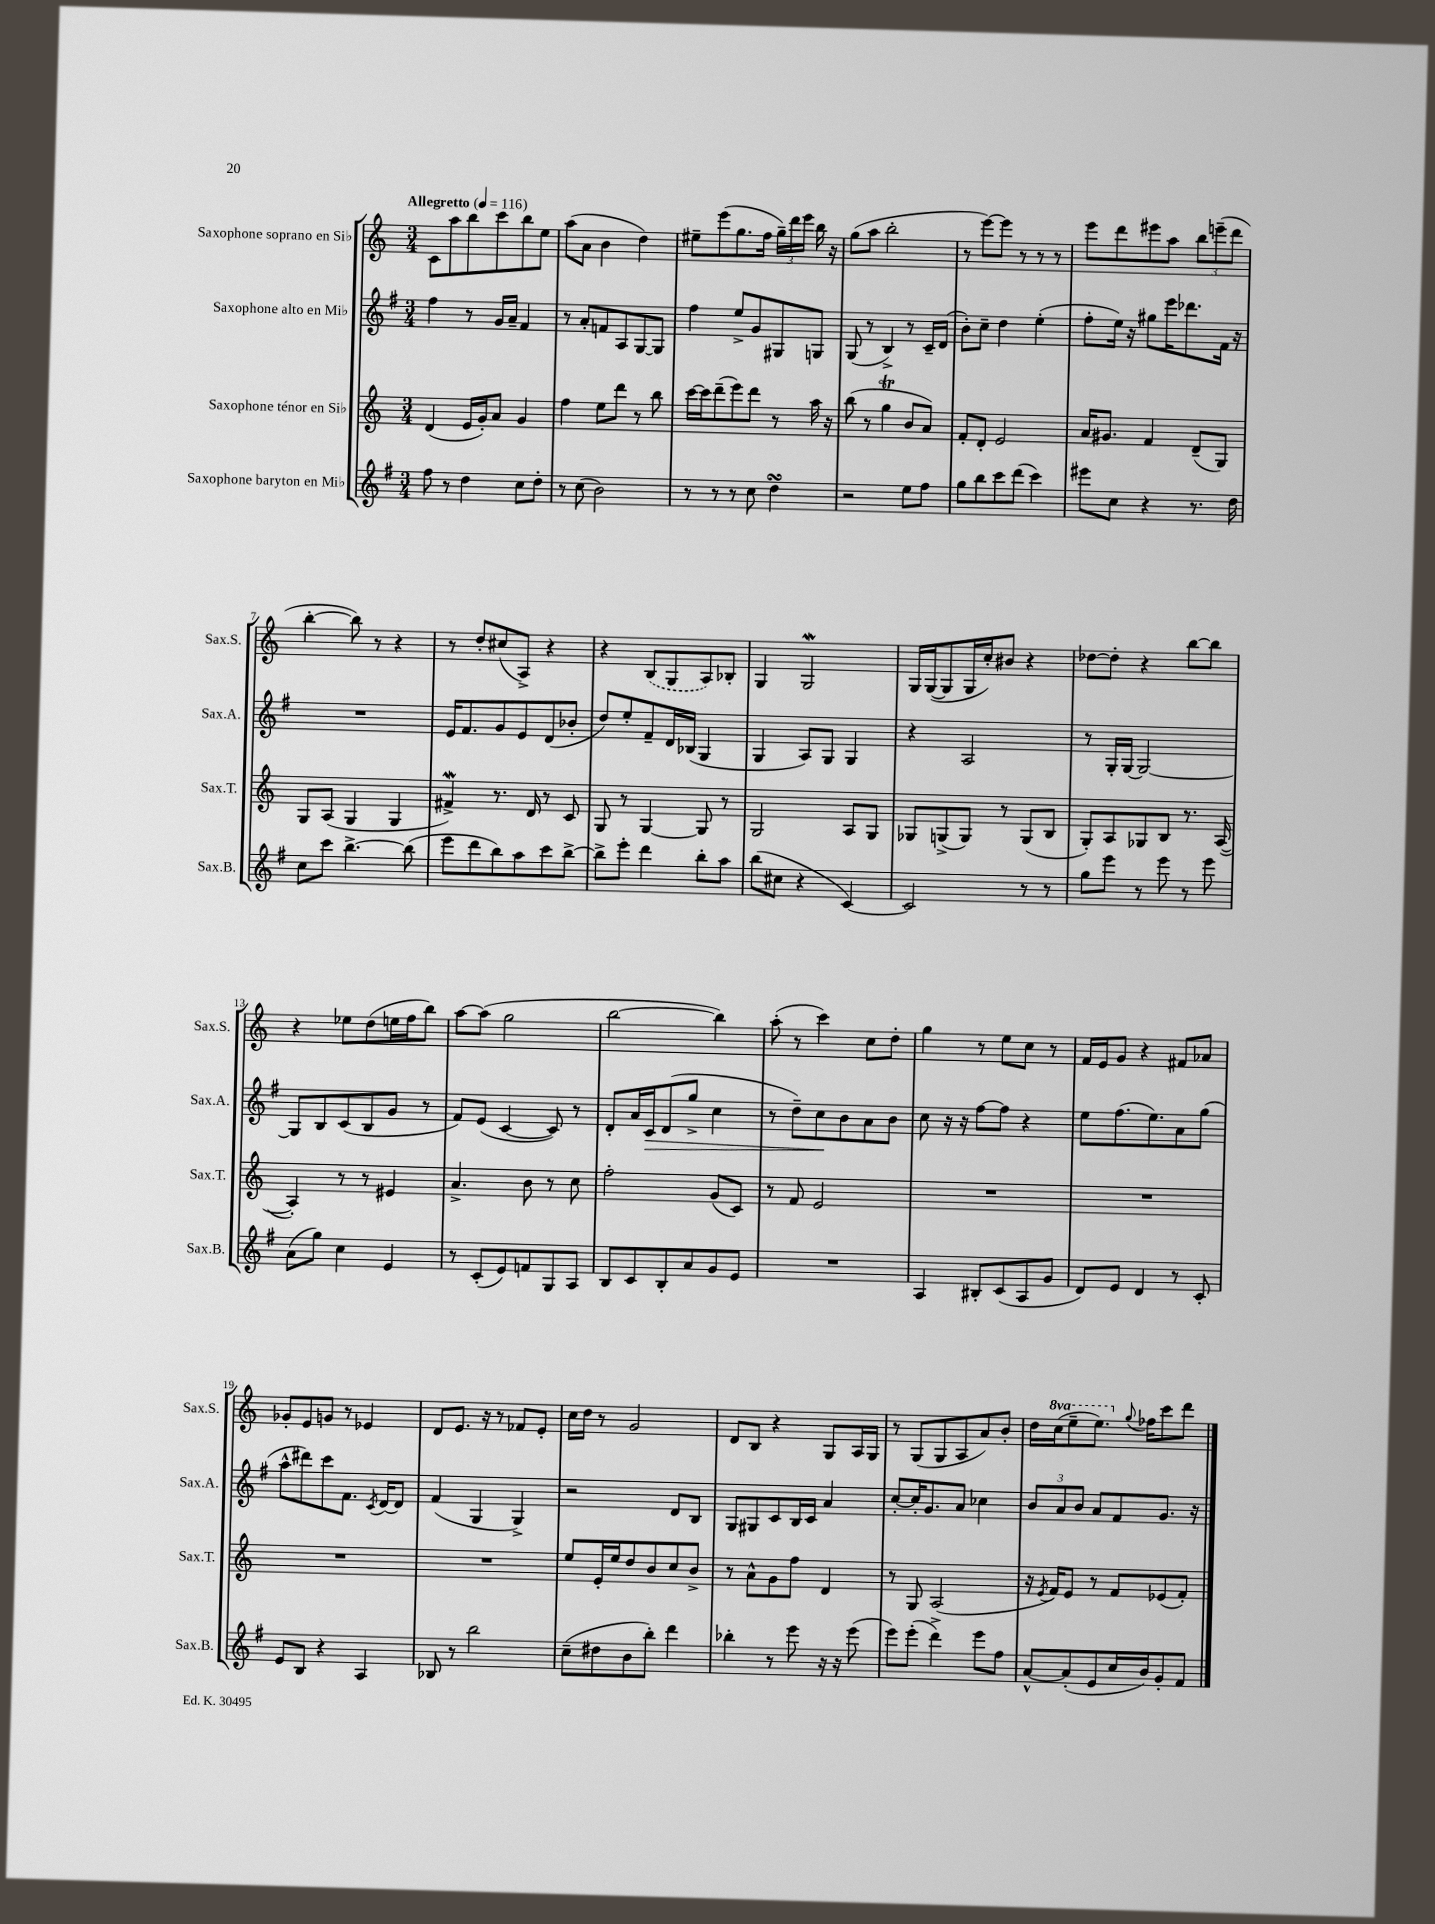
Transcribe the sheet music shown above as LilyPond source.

<<
\new StaffGroup <<
\new Staff = "s0" \with { instrumentName = "Saxophone soprano en Sib" shortInstrumentName = "Sax.S." } {
    \clef treble \key c \major \numericTimeSignature \time 3/4 \set Staff.ottavationMarkups = #ottavation-simple-ordinals \tempo "Allegretto" 4 = 116
    \autoBeamOff c'8[ a''8 b''8 c'''8 b''8 e''8] |
    a''8[( a'8] b'4 d''4) |
    eis''8[-- e'''8( g''8. f''16] \tuplet 3/2 { g''16[--) d'''16 e'''16] } b''16 r16 |
    g''8[( a''8] b''2-. |
    r8 e'''8[~) e'''8] r8 r8 r8 |
    e'''8[ d'''8 eis'''8 a''8] \tuplet 3/2 { b''8[ e'''8--( d'''8] } |
    b''4~-. b''8) r8 r4 |
    r8 d''8[-. cis''8( a8]->) r4 |
    r4 \once \slurDashed b8[( g8 a8) bes8]-. |
    g4 g2\mordent |
    g16[ g16~( g8 g16 c''16-.) bis'8] r4 |
    des''8[~ des''8]-. r4 b''8[~ b''8] |
    r4 ees''8[ d''8( e''16 f''16 b''8]) |
    a''8[~ a''8]( g''2 |
    b''2~ b''4) |
    a''8-.( r8 c'''4) c''8[ d''8]-. |
    g''4 r8 e''8[ c''8] r8 |
    f'16[ e'16 g'8] r4 fis'8[ aes'8] |
    ges'8[-. e'8 g'8] r8 ees'4 |
    d'8[ e'8.] r16 r8 fes'8[ e'8]-. |
    c''16[ d''16] r8 g'2 |
    d'8[ b8] r4 g8[ a16 g16] |
    r8 g8[( g8 a8 a'8) b'8]-. |
    d''16[ \ottava #1 c'''16( e'''8-- e'''8.]) \ottava #0 \appoggiatura { g''8 } fes''16[ c'''8 d'''8] \bar "|." |
}
\new Staff = "s1" \with { instrumentName = "Saxophone alto en Mib" shortInstrumentName = "Sax.A." } {
    \clef treble \key g \major \numericTimeSignature \time 3/4
    \autoBeamOff fis''4 r8 g'16[ a'16]-- fis'4 |
    r8 a'8[-. f'8 a8 g8~ g8] |
    fis''4 e''8[-> g'8 gis8 g8] |
    g8( r8 b4->) r8 c'16[-- d'16]( |
    b'8[-.) c''8]-- d''4 e''4-.( |
    fis''8[-. e''16]) r16 gis''8[ e'''16 des'''8. fis'16] r16 |
    R2. |
    e'16[ fis'8. g'8 e'8 d'8( bes'8]-. |
    d''8[) e''8-. fis'8-- d'16 bes16]( g4 |
    g4 a8[) g8] g4 |
    r4 a2 |
    r8 g16[-. g16]~ g2~ |
    g8[ b8 c'8( b8 g'8] r8 |
    fis'8[) e'8]( c'4~ c'8) r8 |
    d'8[-. a'16 c'16\> d'8( g''8]-> c''4 |
    r8 d''8[--) c''8\! b'8 a'8 b'8] |
    c''8 r16 r16 fis''8[~ fis''8] r4 |
    e''8[ fis''8.( e''8.) a'8 g''8]( |
    a''8[-^ dis'''8) c'''8 fis'8.] \acciaccatura { c'8 } d'16[~ d'8] |
    fis'4( g4 g4->) |
    r2 d'8[ b8] |
    g8[ gis8 c'8 b16 c'16] a'4 |
    c''8[~-. c''16-. g'8. a'8] ces''4 |
    \tuplet 3/2 { b'8[ a'8 b'8] } a'8[ fis'8 g'8.] r16 \bar "|." |
}
\new Staff = "s2" \with { instrumentName = "Saxophone ténor en Sib" shortInstrumentName = "Sax.T." } {
    \clef treble \key c \major \numericTimeSignature \time 3/4
    \autoBeamOff d'4( e'16[ g'16-.) a'8] g'4 |
    f''4 e''8[ d'''8] r8 b''8 |
    c'''16[~ c'''16 d'''8--( e'''8) d'''8] r8 a''16 r16 |
    b''8( r8 g''4\trill b'8[ a'8]) |
    f'8[-. d'8]-. e'2 |
    a'16[ gis'8.] f'4 d'8[--( g8]) |
    g8[ a8]( g4 g4 |
    fis'4->\mordent) r8. d'16 r8 c'8 |
    g8 r8 g4~ g8 r8 |
    g2 a8[ g8] |
    ges8[ g8->( g8]) r8 g8[( b8] |
    g8[-.) a8 ges8 b8] r8. a16~( |
    a4-.) r8 r8 eis'4 |
    a'4.-> b'8 r8 c''8 |
    f''2-. g'8[( c'8]) |
    r8 f'8 e'2 |
    R2. |
    R2. |
    R2. |
    R2. |
    e''8[ e'16-. e''16 d''8 b'8 c''8 b'8]-> |
    r8 a'8[-^ g'8 f''8] d'4 |
    r8 g8 a2( |
    r16 \acciaccatura { e'8 } f'16[) e'8] r8 f'8[ ees'8( f'8]-.) \bar "|." |
}
\new Staff = "s3" \with { instrumentName = "Saxophone baryton en Mib" shortInstrumentName = "Sax.B." } {
    \clef treble \key g \major \numericTimeSignature \time 3/4
    \autoBeamOff fis''8 r8 d''4 c''8[ d''8]-. |
    r8 c''8( b'2) |
    r8 r8 r8 c''8 d''4\turn |
    r2 e''8[ fis''8] |
    g''8[ b''8 c'''8 d'''8]( c'''4) |
    eis'''8[ c''8] r4 r8. d''16 |
    c''8[ c'''8] b''4.~-> b''8( |
    e'''8[ d'''8 b''8) a''8 c'''8 b''8]~-> |
    b''8[-> e'''8]-. d'''4 b''8[-. a''8] |
    b''8[( cis''8] r4 c'4~) |
    c'2 r8 r8 |
    g''8[ e'''8] r8 e'''8 r8 e'''8 |
    a'8[( g''8]) c''4 e'4 |
    r8 c'8[-.( e'8) f'8 g8 a8] |
    b8[ c'8 b8-. a'8 g'8 e'8] |
    R2. |
    a4 bis8[-. c'8( a8 g'8] |
    d'8[) e'8] d'4 r8 c'8-. |
    e'8[ b8] r4 a4 |
    bes8 r8 b''2 |
    c''8[--( dis''8 b'8 b''8]-.) d'''4 |
    bes''4-. r8 e'''8 r16 r16 e'''8( |
    e'''8[) e'''8]-.( d'''4->) e'''8[ fis''8] |
    a'8[~-^ a'8-.( e'8 c''16 b'16) g'8-. fis'8] \bar "|." |
}
>>
>>
